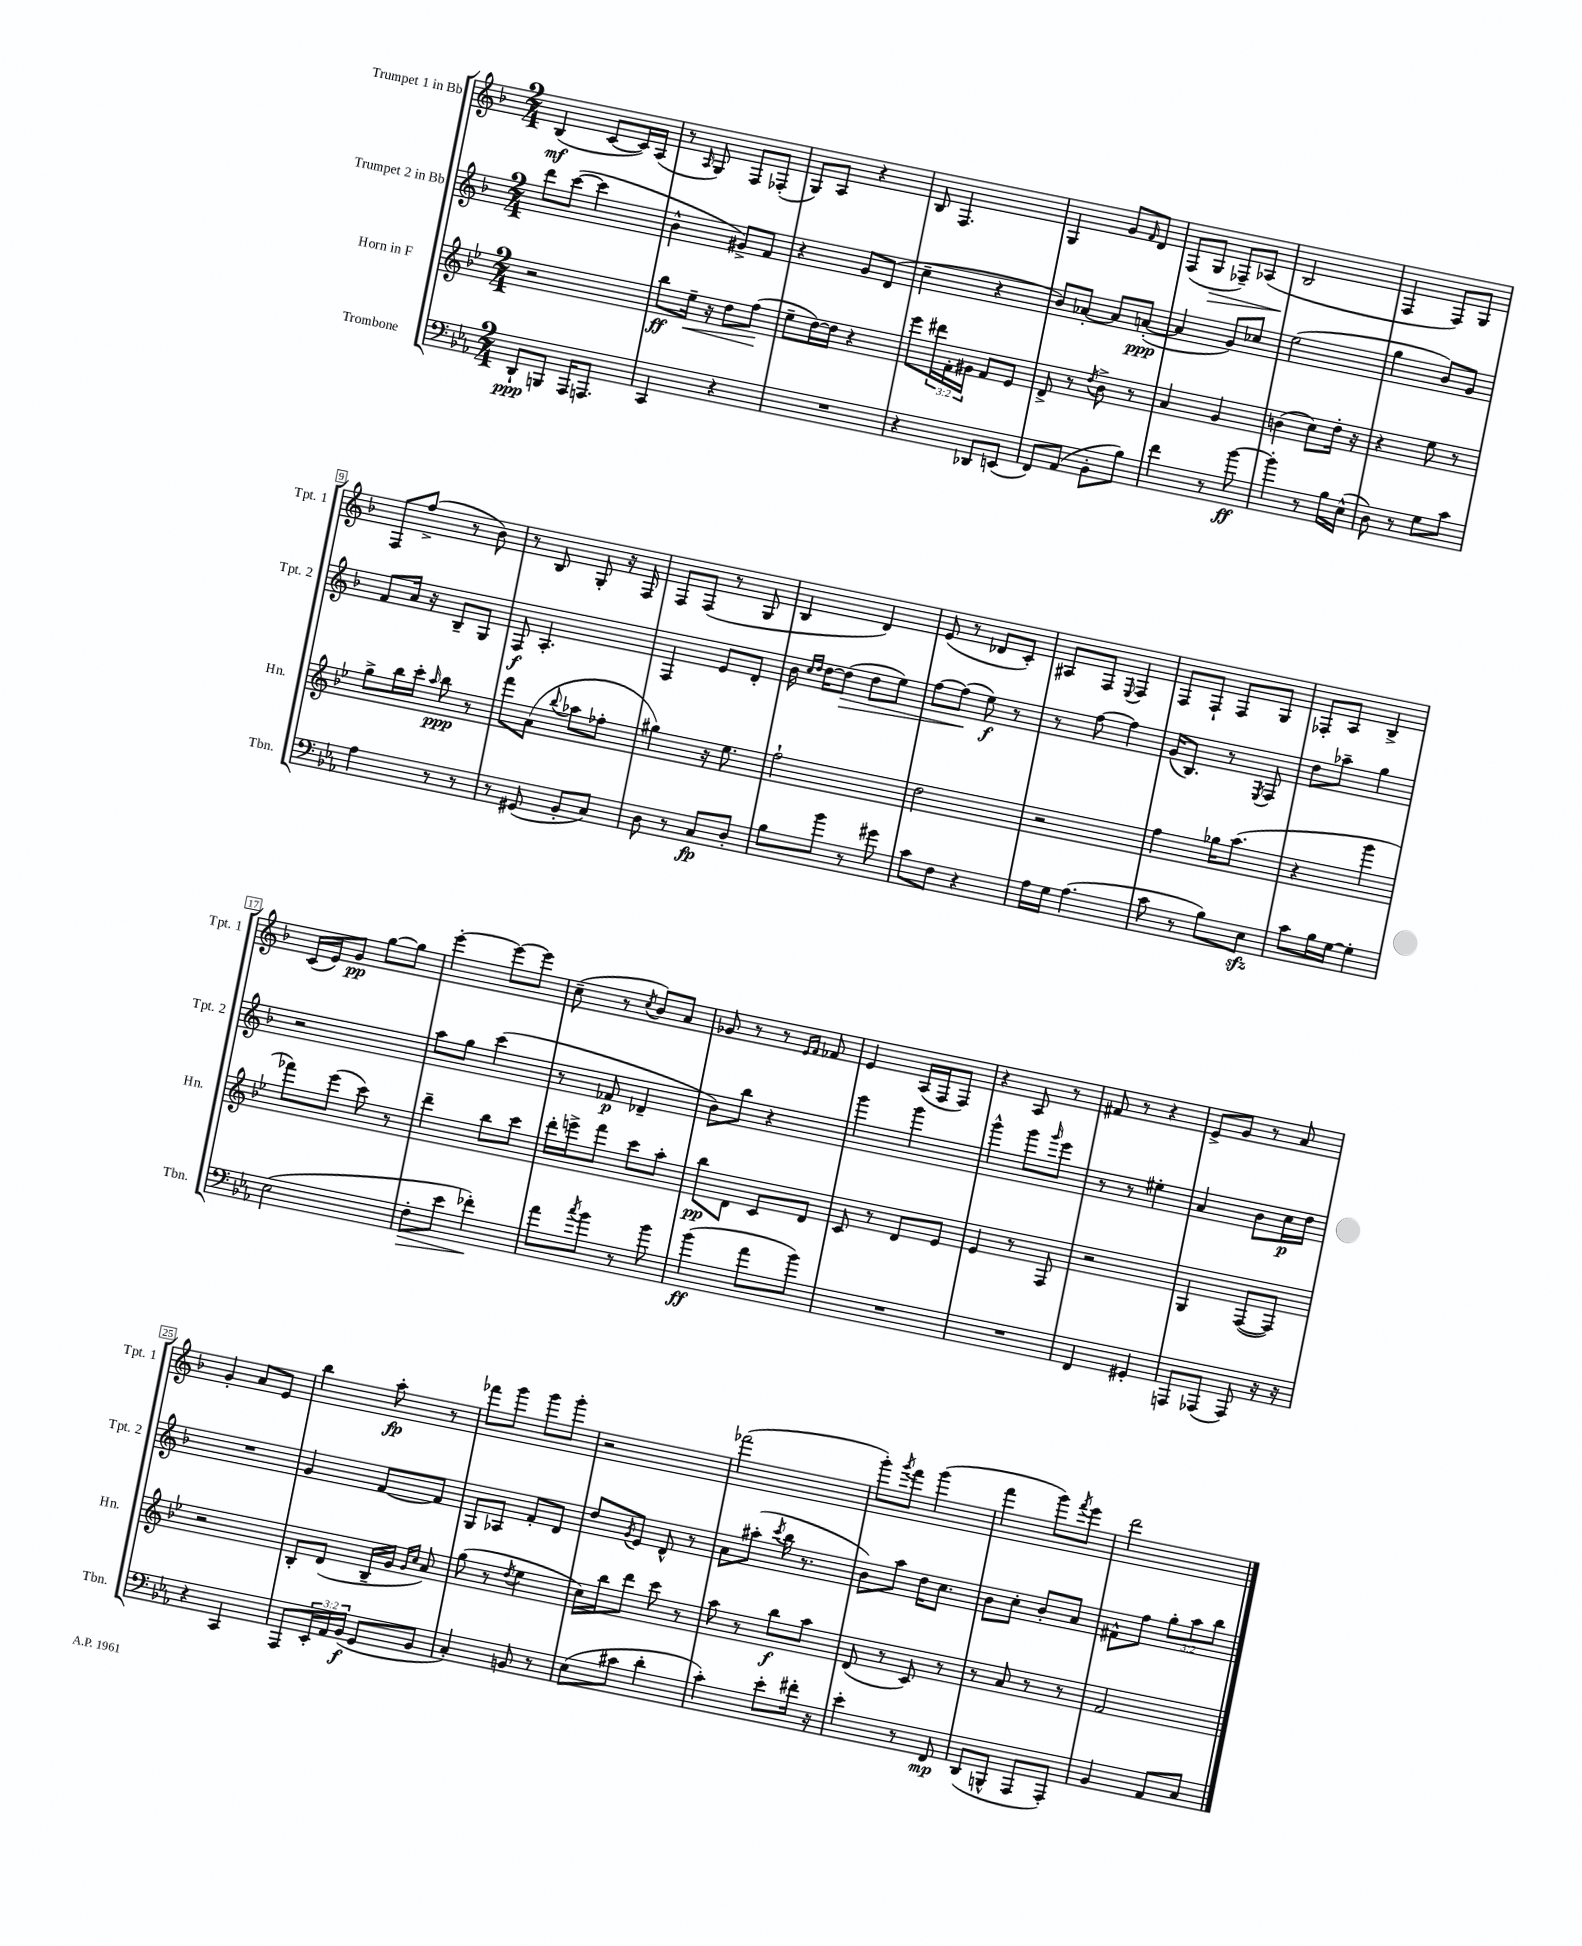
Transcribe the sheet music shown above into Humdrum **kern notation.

**kern	**kern	**kern	**kern
*staff4	*staff3	*staff2	*staff1
*clefF4	*clefG2	*clefG2	*clefG2
*k[b-e-a-]	*k[b-e-]	*k[b-]	*k[b-]
*M2/4	*M2/4	*M2/4	*M2/4
8DD`	2r	8ddd	(4B-
8BBB	.	([8ccc	.
16AAA-	.	4ccc]	[8c
8.AAA	.	.	.
.	.	.	16c])
.	.	.	(16A
=	=	=	=
4CC	8bb-	4b-^^	8r
.	.	.	16qqA
.	16ee-~	.	8G)
.	16r	.	.
4r	8dd	8g#^)	8F
.	(8ff	8f	(8F-'
=	=	=	=
2r	8ee-~	4r	8G)
.	[16dd)	.	8A
.	16dd]	.	.
.	4r	8g	4r
.	.	(8d	.
=	=	=	=
4r	8eee-	4cc~	8B-
.	24ddd#	.	4.F
.	24f'	.	.
.	24g#	.	.
8DD-	8f	4r	.
(8EE	8e-	.	.
=	=	=	=
8FF)	8d^	8b-)	4G
(8AA-	8r	[8a-'	.
.	8qdd	.	.
8BB-'	8b-^	8a-]	8g
.	.	.	16qqf
8B-)	8r	([8a'	8d
=	=	=	=
4f	4a	4a]	(8F
.	.	.	8G
8r	4g	8g)	8F-~)
[8b-	.	8cc-	(8A-
=	=	=	=
4b-']	(4b	(2ee	2B-
8r	8cc)	.	.
16B-	16dd'	.	.
(16E-^^	16r	.	.
=	=	=	=
8D)	4r	4gg	4F
8r	.	.	.
8G	8ee-	8b-)	8F)
8c	8r	8g	8G
=	=	=	=
4A-	8gg^	8f	8F
.	16bb-	16a	(8ff^
.	16ccc'	16r	.
.	16qqaa	.	.
8r	8bb-	8B-~	8r
8r	8r	8G	8b-)
=	=	=	=
8r	8fff	8F	8r
(8GG#	(8a	4.A'	8B-
.	8qqbb-	.	.
8BB-'	8aa-	.	8G'
8C)	8ff-'	.	16r
.	.	.	16F
=	=	=	=
8D	4gg#)	4F	8F
8r	.	.	(8F
8C	16r	8e	8r
.	8.ee-	.	.
8D'	.	8d'	8G
=	=	=	=
8B-	2ff`	16b-	4B-
.	.	16qqcc	.
.	.	16qqdd	.
.	.	[16dd	.
8b-	.	(8dd]	.
8r	.	8dd	4d)
8g#	.	8ee)	.
=	=	=	=
8c	2dd	[8ff	(8e
8F	.	(8ff]	8r
4r	.	8ee)	8d-
.	.	8r	8c')
=	=	=	=
16A-	2r	8r	8A#
16G	.	.	.
(4.A-	.	[8ff	8F
.	.	.	8qqE
.	.	4ff]	4F
=	=	=	=
8c	4ff	(16g	8F
.	.	8.B-)	.
8r	.	.	8F`
8B-)	16gg-	8r	8F
.	(8.aa	.	.
.	.	8qE	.
8E-	.	8F	8G
=	=	=	=
8c	4r	8dd	8F-'
16B-	.	8aa-~	8A
[16G	.	.	.
4G']	4ggg	4gg	4B-^
=	=	=	=
(2E-	8fff-)	2r	(16c
.	.	.	16e)
.	(8eee-	.	8g
.	8ccc)	.	[8gg
.	8r	.	8gg]
=	=	=	=
8F'	4ddd~	8aa	[4eee'
8e-	.	8gg	.
4f-')	8bb-	(4ccc	8eee_
.	8ccc	.	8eee]
=	=	=	=
8a-	16ddd'	8r	(8cc~
.	16eee^	.	.
8qcc	.	.	.
8b-	8fff	8f-	8r
.	.	.	8qcc
8r	8ccc	4d-~	8b-)
8b-	8aa'	.	8a
=	=	=	=
(4b-	8bb-	8b-)	8g-
.	8d	8bb-	8r
8a-	8c	4r	8r
.	.	.	16qqe
.	.	.	16qqf
8b-)	8d	.	8f-
=	=	=	=
2r	8c	4ggg	4e
.	8r	.	.
.	8d	4ggg	(16A
.	.	.	16F
.	8e-	.	8F)
=	=	=	=
2r	4e-	4ggg^^	4r
.	8r	8ggg	8A
.	.	16qqggg	.
.	8F	8eee	8r
=	=	=	=
4FF	2r	8r	8f#
.	.	8r	8r
4GG#'	.	4ee#'	4r
=	=	=	=
8AAA	4G	4a	8e^
(8AAA-	.	.	8g
8AAA-)	([8F	8b-	8r
16r	8F])	16cc	8a
16r	.	16dd	.
=	=	=	=
4r	2r	2r	4g'
4CC	.	.	8a
.	.	.	8e
=	=	=	=
8AAA-	8B-'	4g	4bb-
24EE-'	(8d	.	.
24AA-	.	.	.
(24BB-	.	.	.
8GG	16B-~	[8f	8aa'
.	16g	.	.
.	16qqg	.	.
.	16qqcc	.	.
8BB-	8a)	8f]	8r
=	=	=	=
4C')	(8gg	8G	8fff-
.	8r	8A-	8ggg
.	8qdd	.	.
8BB	4ee-	8f'	8ggg
8r	.	8d	8ggg'
=	=	=	=
(8E-	16cc)	8dd	2r
.	16bb-	.	.
.	.	8qg	.
8c#	8ddd	8e	.
4d'	8ccc	8d^^	.
.	8r	8r	.
=	=	=	=
4c')	8aa	8a	(2fff-
.	8r	(8aa#'	.
.	.	8qccc	.
8e-'	8bb-	16bb-	.
.	.	8.r	.
16f#'	8aa	.	.
16r	.	.	.
=	=	=	=
4e-'	(8d	8b-)	8ggg')
.	.	.	8qggg
.	8r	8aa	8fff
8r	8c)	16dd	(4ggg
.	.	8.cc	.
8FF	8r	.	.
=	=	=	=
(8DD	8r	8b-	4fff
8BBB^^	8a	8cc'	.
8AAA-	8r	8b-'	8ggg)
.	.	.	8qfff
8AAA-')	8r	8a	8eee
=	=	=	=
4BB-	2f	8f#^^	2ddd
.	.	8ff	.
8AA-	.	12gg'	.
.	.	12aa	.
8C	.	.	.
.	.	12bb-	.
==	==	==	==
*-	*-	*-	*-
